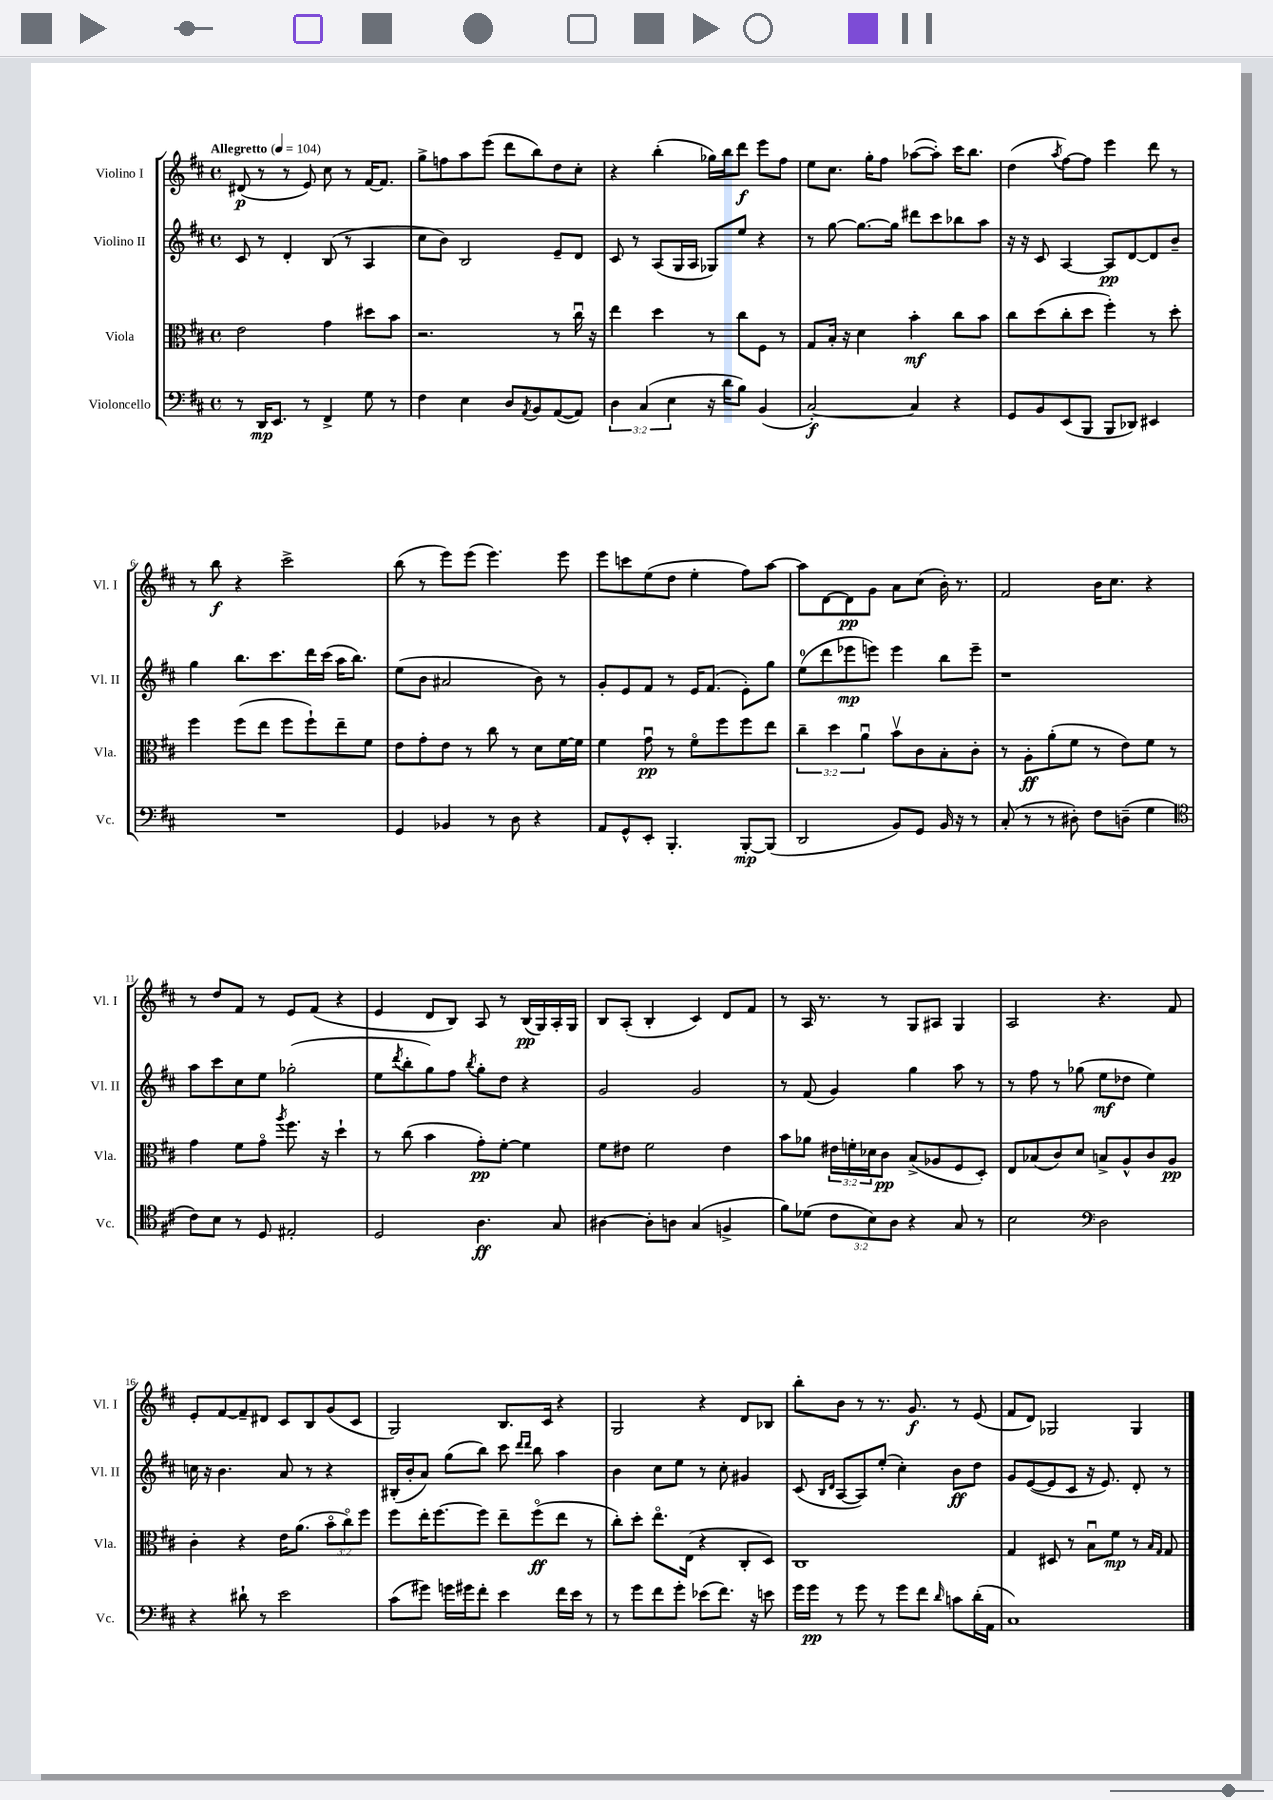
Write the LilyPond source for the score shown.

<<
\new StaffGroup <<
\new Staff = "s0" \with { instrumentName = "Violino I" shortInstrumentName = "Vl. I" } {
    \clef treble \key d \major \defaultTimeSignature \time 4/4 \tempo "Allegretto" 4 = 104
    dis'8\p( r8 r8 e'8) cis''8 r8 fis'16~ fis'8. |
    g''8-> f''8 a''8 e'''8( d'''8 b''8) d''8 cis''8-. |
    r4 b''4-.( ges''16) b''16 d'''8\f e'''8 fis''8 |
    e''8 cis''8. g''16-. fis''8 aes''8~( aes''8-.) cis'''16 b''8. |
    d''4( \acciaccatura { a''8 } fis''8~) fis''8 e'''4 d'''8 r8 |
    r8 b''8\f r4 cis'''2-> |
    b''8( r8 e'''8) e'''8( e'''4.) e'''8 |
    e'''8 c'''8 e''8( d''8 e''4-. fis''8) a''8~ |
    a''8 d'8~ d'8\pp g'8 a'8 cis''8( b'16-.) r8. |
    fis'2 b'16 cis''8. r4 |
    r8 d''8 fis'8 r8 e'8 fis'8( r4 |
    e'4 d'8 b8) a8 r8 b16\pp( g16) a16-. g16 |
    b8 a8-.( b4-. cis'4) d'8 fis'8 |
    r8 a16 r8. r8 g8 ais8 g4 |
    a2 r4. fis'8 |
    e'8-. fis'8~ fis'8-- dis'8 cis'8 b8 g'8( cis'8 |
    g2) b8. cis'16 r4 |
    g2 r4 d'8 bes8 |
    b''8-. b'8 r8 r8. g'8.\f r8 e'8( |
    fis'8 d'8) ges2 ges4 \bar "|." |
}
\new Staff = "s1" \with { instrumentName = "Violino II" shortInstrumentName = "Vl. II" } {
    \clef treble \key d \major \defaultTimeSignature \time 4/4
    cis'8 r8 d'4-. b8( r8 a4 |
    cis''8 b'8) b2 e'8-- d'8 |
    cis'8 r8 a8( g16 a16 ges8) e''8 r4 |
    r8 g''8~ g''8.~ g''16 dis'''8 cis'''8 bes''8 a''8 |
    r16 r16 cis'8 a4~ a8\pp d'8~ d'8 b'8-- |
    g''4 b''8. cis'''8. d'''16 cis'''16( a''16 b''8.) |
    e''8( b'8 ais'2 b'8) r8 |
    g'8-. e'8 fis'8 r8 e'16 fis'8.( e'8-.) g''8 |
    e''8-0( d'''8 ees'''8\mp e'''8) e'''4 b''8 e'''8-- |
    r1 |
    a''8 cis'''8 cis''8 e''8 ges''2-.( |
    e''8 \acciaccatura { d'''8 } b''8-. g''8) fis''8 \acciaccatura { b''8 } g''8-. d''8 r4 |
    g'2 g'2 |
    r8 fis'8( g'4) g''4 a''8 r8 |
    r8 fis''8 r8 ges''8( e''8\mf des''8 e''4) |
    c''16 r16 b'4. a'8 r8 r4 |
    bis16-.( b'16-. a'8) g''8( b''8) cis'''8 \grace { d'''16 d'''16 } b''8 a''4 |
    b'4 cis''8 e''8 r8 cis''8-. gis'4 |
    cis'8( \grace { b16 d'16 } a8~ a8) e''8-.( cis''4-.) b'8\ff d''8 |
    g'8 e'8~( e'8 cis'8 r16 e'8.) d'8-. r8 \bar "|." |
}
\new Staff = "s2" \with { instrumentName = "Viola" shortInstrumentName = "Vla." } {
    \clef alto \key d \major \defaultTimeSignature \time 4/4 \override Staff.TupletNumber.text = #tuplet-number::calc-fraction-text
    e'2 g'4 dis''8 b'8 |
    r2. r8 cis''16\downbow r16 |
    e''4 d''4 r8 cis''8 fis8 r8 |
    g8 b16-. r16 d'4 b'4-.\mf cis''8 b'8 |
    cis''8 d''8( cis''8-. d''8 fis''4-.) r8 d''8-. |
    fis''4 fis''8( e''8 fis''8 fis''8-!) e''8-- fis'8 |
    e'8 g'8-. e'8 r8 cis''8 r8 d'8 fis'16~ fis'16 |
    fis'4 g'8\downbow\pp r8 fis'8\flageolet fis''8 fis''8 e''8 |
    \tuplet 3/2 { cis''4-- d''4 a'4\downbow } b'8\upbow cis'8 b8-. cis'8-. |
    r8 a8-.\ff a'8-.( fis'8 r8 e'8) fis'8 r8 |
    g'4 fis'8 g'8\flageolet \acciaccatura { a''8 } fis''8. r16 d''4-! |
    r8 cis''8( b'4 g'8-.\pp) fis'8~-. fis'4 |
    fis'8 eis'8 fis'2 eis'4 |
    b'8 aes'8 \tuplet 3/2 { eis'16 f'16-. des'16 } cis'8\pp b8->( aes8 fis8 d8-.) |
    e8 bes8( cis'8) d'8 b8-> a8-^ cis'8 a8\pp |
    cis'4-. r4 e'16 a'8.( \tuplet 3/2 { b'8\flageolet cis''8\flageolet) fis''8 } |
    fis''8 e''16-. fis''8.~ fis''8 e''8-- fis''8\flageolet\ff( e''8 r8 |
    cis''8-.) d''8-. e''8.\flageolet e16( r4 cis8-. d8) |
    cis1 |
    g4 dis8 r8 b8\downbow fis'8\mp r8 \grace { b16 g16 } g8 \bar "|." |
}
\new Staff = "s3" \with { instrumentName = "Violoncello" shortInstrumentName = "Vc." } {
    \clef bass \key d \major \defaultTimeSignature \time 4/4 \override Staff.TupletNumber.text = #tuplet-number::calc-fraction-text
    r8 d,16\mp e,8. r8 fis,4-> g8 r8 |
    fis4 e4 d8 \acciaccatura { a,8 } b,8 a,8~( a,8) |
    \tuplet 3/2 { d4 cis4( e4 } r16 d'16 b8) b,4( |
    cis2~-.\f) cis4 r4 |
    g,8 b,8 e,8( b,,8 b,,8 des,8) eis,4 |
    R1 |
    g,4 bes,4 r8 d8 r4 |
    a,8 g,8-^ e,8-. b,,4.-. b,,8~-.\mp b,,8( |
    d,2 b,8) g,8 b,16 r16 r8 |
    cis8-.( r8 r8 dis8-.) fis8 d8--( g4 |
    \clef tenor cis'8) b8 r8 d8 eis2-. |
    d2 a4.\ff g8 |
    ais4~ ais8-. a8 g4( f4-> |
    fis'8) des'8( \tuplet 3/2 { cis'8 b8) a8 } r4 g8 r8 |
    b2 \clef bass d2 |
    r4 dis'8-! r8 e'2 |
    cis'8( gis'8) g'16 gis'16 fis'8-. e'4 fis'16 e'16 r8 |
    r8 g'8 fis'8 g'8-. ees'8( fis'8.) r16 e'8 |
    g'16 g'16\pp r8 g'8 r8 g'8 fis'8 \grace { d'16 } c'8 d'16-.( a,16 |
    cis1) \bar "|." |
}
>>
>>
